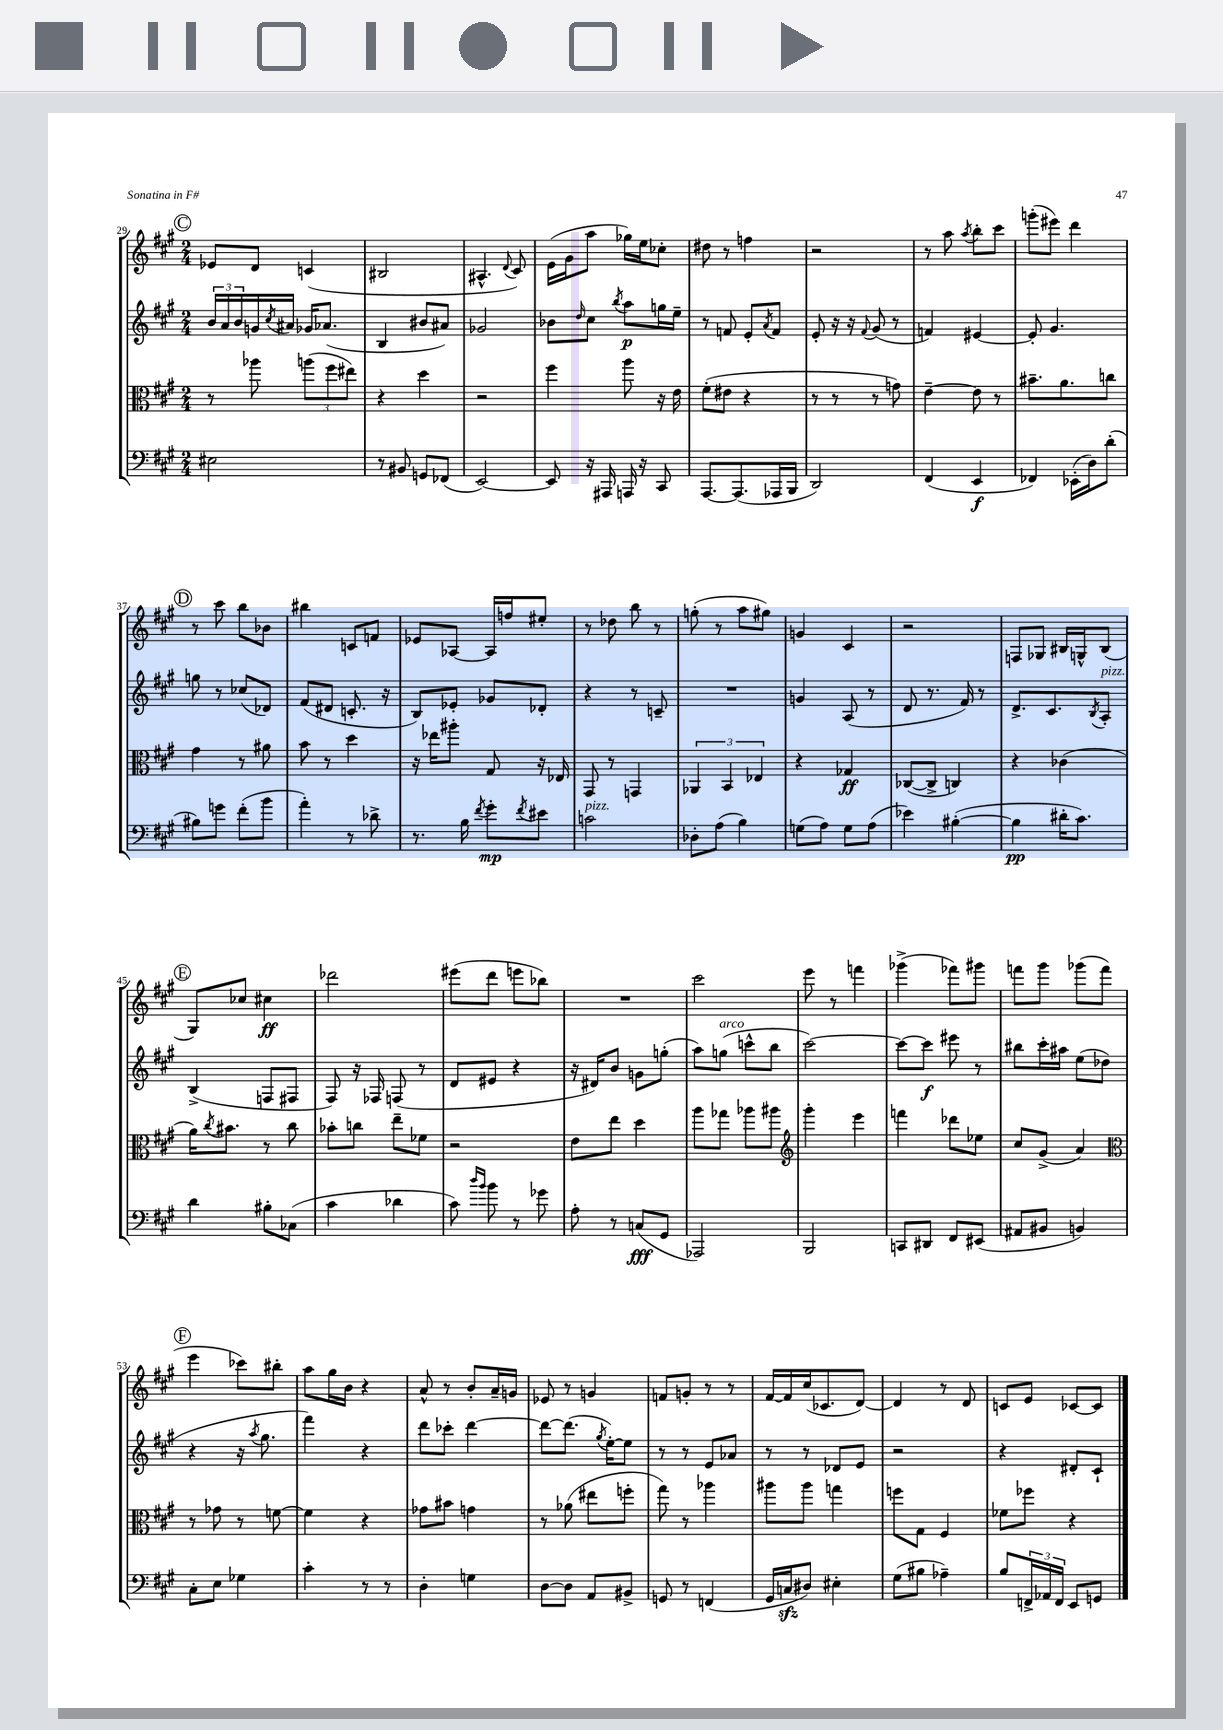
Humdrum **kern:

**kern	**kern	**kern	**kern
*staff4	*staff3	*staff2	*staff1
*clefF4	*clefC3	*clefG2	*clefG2
*k[f#c#g#]	*k[f#c#g#]	*k[f#c#g#]	*k[f#c#g#]
*M2/4	*M2/4	*M2/4	*M2/4
2E#	8r	24b	8e-
.	.	24a	.
.	.	24b	.
.	8aa-	16g	8d
.	.	8qcc#	.
.	.	16a#	.
.	(12aa	16g-	(4c
.	.	(8.a-	.
.	12ff#	.	.
.	12ee#)	.	.
=	=	=	=
8r	4r	4B	2B#
8BB#	.	.	.
8GG	4dd	8b#	.
(8FF-	.	8a#)	.
=	=	=	=
[2EE)	2r	2g-	4.A#^^
.	.	.	8qqd
.	.	.	8c#)
=	=	=	=
8EE]	4ff#	8b-	(16e
.	.	.	16g#
.	.	16qqdd	.
16r	.	8cc#	8aa
16AAA#	.	.	.
.	.	8qbb	.
16AAA	8aa	8aa	16gg-)
16r	.	.	16ee
8CC#	16r	16gg	8cc-'
.	16e	16ee~	.
=	=	=	=
[8.AAA	(8f#'	8r	8dd#
.	8e#	8f	8r
(8.AAA]	.	.	.
.	4r	8e'	4ff
.	.	8qa	.
16AAA-	.	8f	.
16BBB	.	.	.
=	=	=	=
2DD)	8r	8e'	2r
.	8r	16r	.
.	.	16r	.
.	.	8qqf#	.
.	8r	(8g#	.
.	8g)	8r	.
=	=	=	=
(4FF#	[4e~	4f)	8r
.	.	.	8aa
.	.	.	8qaa
4EE	8e]	[4e#	8bb'
.	8r	.	8ccc#
=	=	=	=
4FF-)	8.b#~	8e#']	(8ggg'
.	.	4.g#	8eee#)
.	8.a	.	.
(16EE-'	.	.	4ddd
16D)	.	.	.
(8d'	8cc	.	.
=	=	=	=
8B#)	4g#	8gg	8r
8g	.	8r	8ccc#
(8f#'	8r	(8cc-	8bb
8b	8a#	8d-)	8b-
=	=	=	=
4a')	8b	(8f#	4bb#
.	8r	8d#	.
8r	4dd	8.c'	8c
8d-^	.	.	8f
.	.	16r	.
=	=	=	=
8.r	16r	8B)	8e-
.	16ee-	.	.
.	8aa#'	8e-'	[8A-
16B	.	.	.
8qf#	.	.	.
8g#'	8G#	8g-	16A-]
.	.	.	16ff
8qf#	.	.	.
8e#	16r	8d-'	8ee#'
.	16E-	.	.
=	=	=	=
2c	8GG#	4r	8r
.	8r	.	8dd-
.	4GG	8r	8bb
.	.	8c~	8r
=	=	=	=
8D-'	6AA-	2r	(8gg'
(8A	.	.	8r
.	6BB	.	.
4B)	.	.	8aa
.	6E-	.	.
.	.	.	8gg#)
=	=	=	=
(8G	4r	4g	4g
8A)	.	.	.
8G	4G-	(8A	4c#
(8A	.	8r	.
=	=	=	=
4e-)	([8C-	8d	2r
.	8C-^]	8.r	.
([4B#'	4C)	.	.
.	.	16f#)	.
.	.	8r	.
=	=	=	=
4B#]	4r	8.d^	8F
.	.	.	8G-
.	.	8.c#	.
16d#'	(4c-	.	16B#
8.c#)	.	.	16G^^
.	.	8qB	.
.	.	8A'	(8B#
=	=	=	=
4d	16a)	(4B^	8G#)
.	8qcc#	.	.
.	8.b#	.	.
.	.	.	8cc-
8B#'	8r	8F	4cc#
(8C-	8cc#	8F#	.
=	=	=	=
4c#	8b-'	8F#)	2ddd-
.	8cc	16r	.
.	.	16F-	.
4d-	8ee~	(8F	.
.	8f-	8r	.
=	=	=	=
8c#)	2r	8d	(8eee#
16qqdd	.	.	.
16qqb	.	.	.
8b	.	8e#	8ddd
8r	.	4r	8eee
8g-	.	.	8bb-)
=	=	=	=
8A'	8e	16r	2r
.	.	16d#)	.
8r	8ee	8b	.
(8C	4dd	8g	.
8GG#	.	(8gg'	.
=	=	=	=
2AAA-)	8aa	8aa)	2ccc#
.	8gg-	(8gg	.
.	8aa-	8ccc^^	.
.	8aa#	8bb	.
=	=	=	=
*	*clefG2	*	*
2BBB	4ggg#'	[2ccc#)	8eee
.	.	.	8r
.	4eee	.	4fff
=	=	=	=
8CC	4fff	8ccc#_	(4ggg-^
8DD#	.	8ccc#]	.
8FF#	8ddd-	8eee#	8fff-)
(8EE#	8ee-	8r	8ggg#
=	=	=	=
8AA#	8cc#	8bb#	8fff
8BB#	(8g#^	16ccc#'	8ggg#
.	.	16aa#	.
4BB)	4a)	(8ee	(8ggg-
.	.	8dd-	8fff
=	=	=	=
*	*clefC3	*	*
8C#'	8r	4r	4eee
8E	8g-	.	.
4G-	8r	16r	8ccc-)
.	.	8qaa	.
.	.	8.gg#	.
.	[8f	.	8bb#'
=	=	=	=
4c#'	4f]	4fff#)	8aa
.	.	.	16gg#
.	.	.	16b
8r	4r	4r	4r
8r	.	.	.
=	=	=	=
4D'	8g-	8ddd	8a^^
.	8b#	8ccc-'	8r
4G	4g	[4ddd	8b'
.	.	.	16a~
.	.	.	16g
=	=	=	=
[8D	8r	8ddd_	8e-
8D]	(8a-	(8.ddd]	8r
8AA	8ee#	.	4g
.	.	8qgg#	.
.	.	[16ee')	.
8BB#^	8ff'	8ee]	.
=	=	=	=
8GG	8gg#)	8r	8f
8r	8r	8r	8g'
(4FF	4aa-	8e	8r
.	.	8a-	8r
=	=	=	=
16GG#	8aa#	8r	[16f#
16C	.	.	16f#]
8D#)	8aa#	8r	(16cc#
.	.	.	8.c-
4E#'	4gg	8d-	.
.	.	8e	[8d)
=	=	=	=
(8G#	8ff	2r	4d]
8B#	8G#	.	.
4A-~)	4F#	.	8r
.	.	.	8d
=	=	=	=
8B	8f-	4r	8c
24FF^	8ff-	.	8e
24AA-	.	.	.
24FF	.	.	.
8EE	4r	8d#'	[8c-
8GG	.	8c#`	8c-]
==	==	==	==
*-	*-	*-	*-
